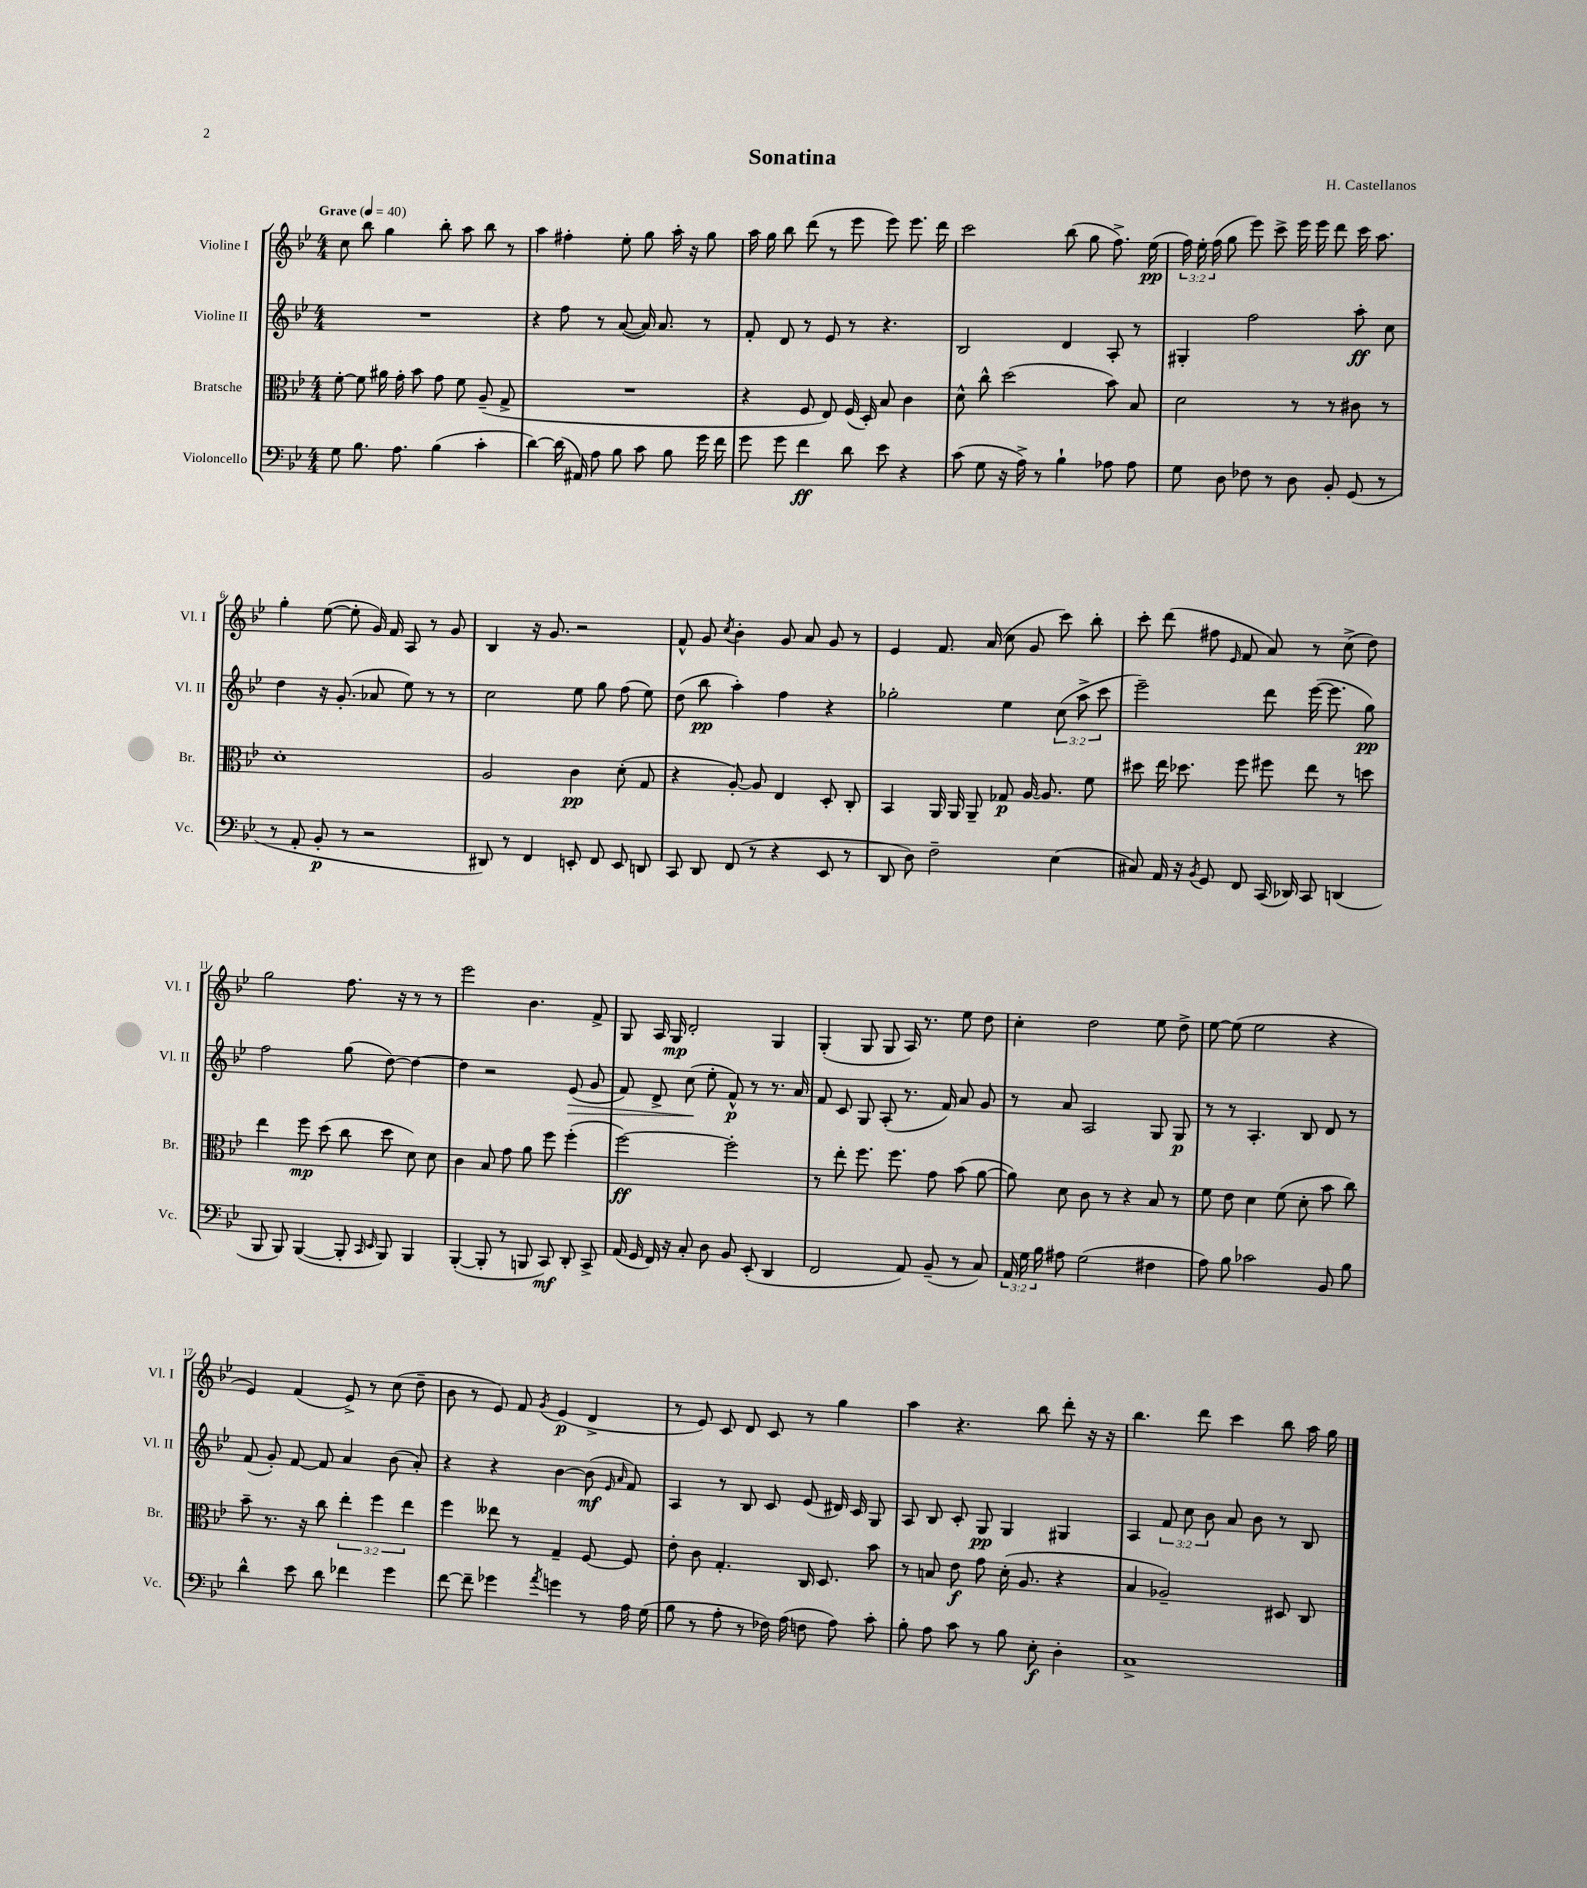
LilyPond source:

\header { title = "Sonatina" composer = "H. Castellanos" }
<<
\new StaffGroup <<
\new Staff = "s0" \with { instrumentName = "Violine I" shortInstrumentName = "Vl. I" } {
    \clef treble \key bes \major \numericTimeSignature \time 4/4 \override Staff.TupletNumber.text = #tuplet-number::calc-fraction-text \tempo "Grave" 4 = 40
    \autoBeamOff c''8 bes''8 g''4 bes''8-. a''8 bes''8 r8 |
    a''4 fis''4-. ees''8-. g''8 a''16-. r16 g''8 |
    a''16 g''16 bes''8 d'''8( r8 ees'''8 ees'''8) ees'''8. d'''16 |
    c'''2 bes''8( g''8 f''8.->) ees''16\pp( |
    \tuplet 3/2 { f''16) ees''16-. f''16( } g''8 ees'''8) c'''8-> ees'''16 ees'''16 d'''8 c'''16 a''8. |
    g''4-. ees''8~( ees''8-. g'16) f'16 a8 r8 g'8 |
    bes4 r16 g'8. r2 |
    f'8-^ g'8 \acciaccatura { c''8 } bes'4-. g'8 a'8 g'8 r8 |
    ees'4 f'8. a'16( c''8 g'8 c'''8) bes''8-. |
    c'''8-. d'''8( fis''8 \grace { ees'16 } f'8 a'8) r8 c''8->( d''8) |
    g''2 f''8. r16 r8 r8 |
    ees'''2 bes'4. f'8-> |
    g8 a16 g16\mp d'2-. g4 |
    g4-.( g8 g8 a16) r8. ees''8 d''8 |
    c''4-. d''2 ees''8 d''8-> |
    ees''8~ ees''8( ees''2 r4 |
    ees'4) f'4( ees'8->) r8 c''8( d''8-- |
    bes'8 r8 ees'8) f'8 \acciaccatura { g'8 } ees'4\p( d'4-> |
    r8 ees'8) c'8 d'8 c'8 r8 g''4 |
    a''4 r4. bes''8 d'''8-. r16 r16 |
    bes''4. d'''8 c'''4 bes''8 a''16 g''16 \bar "|." |
}
\new Staff = "s1" \with { instrumentName = "Violine II" shortInstrumentName = "Vl. II" } {
    \clef treble \key bes \major \numericTimeSignature \time 4/4 \override Staff.TupletNumber.text = #tuplet-number::calc-fraction-text
    \autoBeamOff R1 |
    r4 f''8 r8 a'8~( a'16) a'8. r8 |
    f'8-. d'8 r8 ees'8 r8 r4. |
    bes2 d'4 a8-. r8 |
    gis4-. f''2 a''8-.\ff c''8 |
    d''4 r16 g'8.-.( aes'8 ees''8) r8 r8 |
    c''2 ees''8 g''8 f''8( ees''8) |
    d''8( bes''8\pp a''4-.) f''4 r4 |
    ges''2-. ees''4 \tuplet 3/2 { c''8( a''8-> c'''8 } |
    ees'''2--) d'''8 ees'''16~( ees'''8. g''8\pp) |
    f''2 g''8( d''8~) d''4~ |
    d''4 r2 ees'8\>( g'8 |
    f'8) d'8-> c''8\!( ees''8-. f'8-^\p) r8 r8. a'16 |
    f'8 c'8 g8 a8-.( r8. f'16) a'8 g'8 |
    r8 a'8 a2 g8 g8\p |
    r8 r8 a4.-. bes8 d'8 r8 |
    f'8( g'8-.) f'8~ f'8 a'4 bes'8( a'8-.) |
    r4 r4 bes'4~ bes'8\mf( \grace { ees'16 a'16 } f'8) |
    a4 r8 bes8 c'8 ees'8( dis'16) c'16 g8 |
    a8 bes8 c'8-. g8\pp g4 gis4 |
    a4 \tuplet 3/2 { f'8 c''8 bes'8 } a'8 bes'8 r8 bes8 \bar "|." |
}
\new Staff = "s2" \with { instrumentName = "Bratsche" shortInstrumentName = "Br." } {
    \clef alto \key bes \major \numericTimeSignature \time 4/4 \override Staff.TupletNumber.text = #tuplet-number::calc-fraction-text
    \autoBeamOff f'8~-. f'8 ais'16 g'16-. bes'8 g'8 f'8 a8--( g8-> |
    R1 |
    r4 f8 ees8) f16( d16-.) bes8 c'4 |
    d'8-^ c''8-^ d''2( bes'8) bes8 |
    d'2 r8 r8 cis'8 r8 |
    d'1-. |
    a2 c'4\pp d'8-.( g8 |
    r4 a8~-.) a8 ees4 d8-. c8-. |
    bes,4 a,16 a,16 a,8-- ges8\p a16~ a8. f'8 |
    dis''8 ees''16 des''8. f''8 fis''8 ees''8 r8 d''8 |
    ees''4 f''8\mp d''8( c''8 d''8 d'8) d'8 |
    c'4 bes8 g'8 a'8 f''8 f''4-.( |
    f''2~\ff) f''2-. |
    r8 ees''8-. f''8. f''8. g'8 bes'8( a'8~ |
    a'8) d'8 c'8 r8 r4 bes8 r8 |
    f'8 ees'8 d'4 f'8( d'8-. bes'8 c''8) |
    bes'8-- r8. r16 c''8 \tuplet 3/2 { ees''4-. f''4 ees''4 } |
    f''4 eeses''8 r8 g4-- f8~ f8 |
    ees'8-. c'8 g4.-. c16 d8. bes'8 |
    r8 b8 ees'8\f g'8 d'16-.( a8. r4 |
    bes4 aes2--) dis8 c8 \bar "|." |
}
\new Staff = "s3" \with { instrumentName = "Violoncello" shortInstrumentName = "Vc." } {
    \clef bass \key bes \major \numericTimeSignature \time 4/4 \override Staff.TupletNumber.text = #tuplet-number::calc-fraction-text
    \autoBeamOff g8 bes8. a8. bes4( c'4-. |
    d'4~) d'16( ais,16) a8 bes8 c'8 bes8 g'16 f'16 |
    g'8 g'8 f'4\ff d'8 ees'8 r4 |
    c'8( g8 r16 a16->) r8 bes4-! aes8 aes8 |
    g8 d8 fes8 r8 d8 bes,8-. g,8( r8 |
    r8 a,8-. bes,8-.\p r8 r2 |
    dis,8) r8 f,4 e,8-. f,8 e,8 d,8 |
    c,8 d,8 f,8( r8 r4 ees,8 r8 |
    d,8 d8) f2-- ees4( |
    cis8) a,16 r16 \acciaccatura { bes,8 } g,8 f,8 c,16( des,16) c,8 d,4( |
    bes,,8 bes,,8) bes,,4~( bes,,8-. \grace { c,16 ees,16 } bes,,8) bes,,4 |
    bes,,4~-.( bes,,8-. r8 b,,8 c,8\mf) d,8-. c,8-> |
    a,16( g,16 f,16) r16 c8-. d8 bes,8 ees,8-.( d,4 |
    f,2 a,8) bes,8--( r8 c8) |
    \tuplet 3/2 { a,16 g16 bes16 } ais8 g2( fis4 |
    a8) bes8 ces'2 bes,8 bes8 |
    d'4-^ ees'8 d'8 fes'4 g'4 |
    f'8~ f'8-- ges'4 \acciaccatura { a'8 } g'4 r8 a16 g16( |
    bes8 r8 a8-. r8 fes16) a16( f8 a8) c'8-. |
    bes8-. a8 c'8 r8 bes8 ees8-.\f d4-. |
    c1-> \bar "|." |
}
>>
>>
